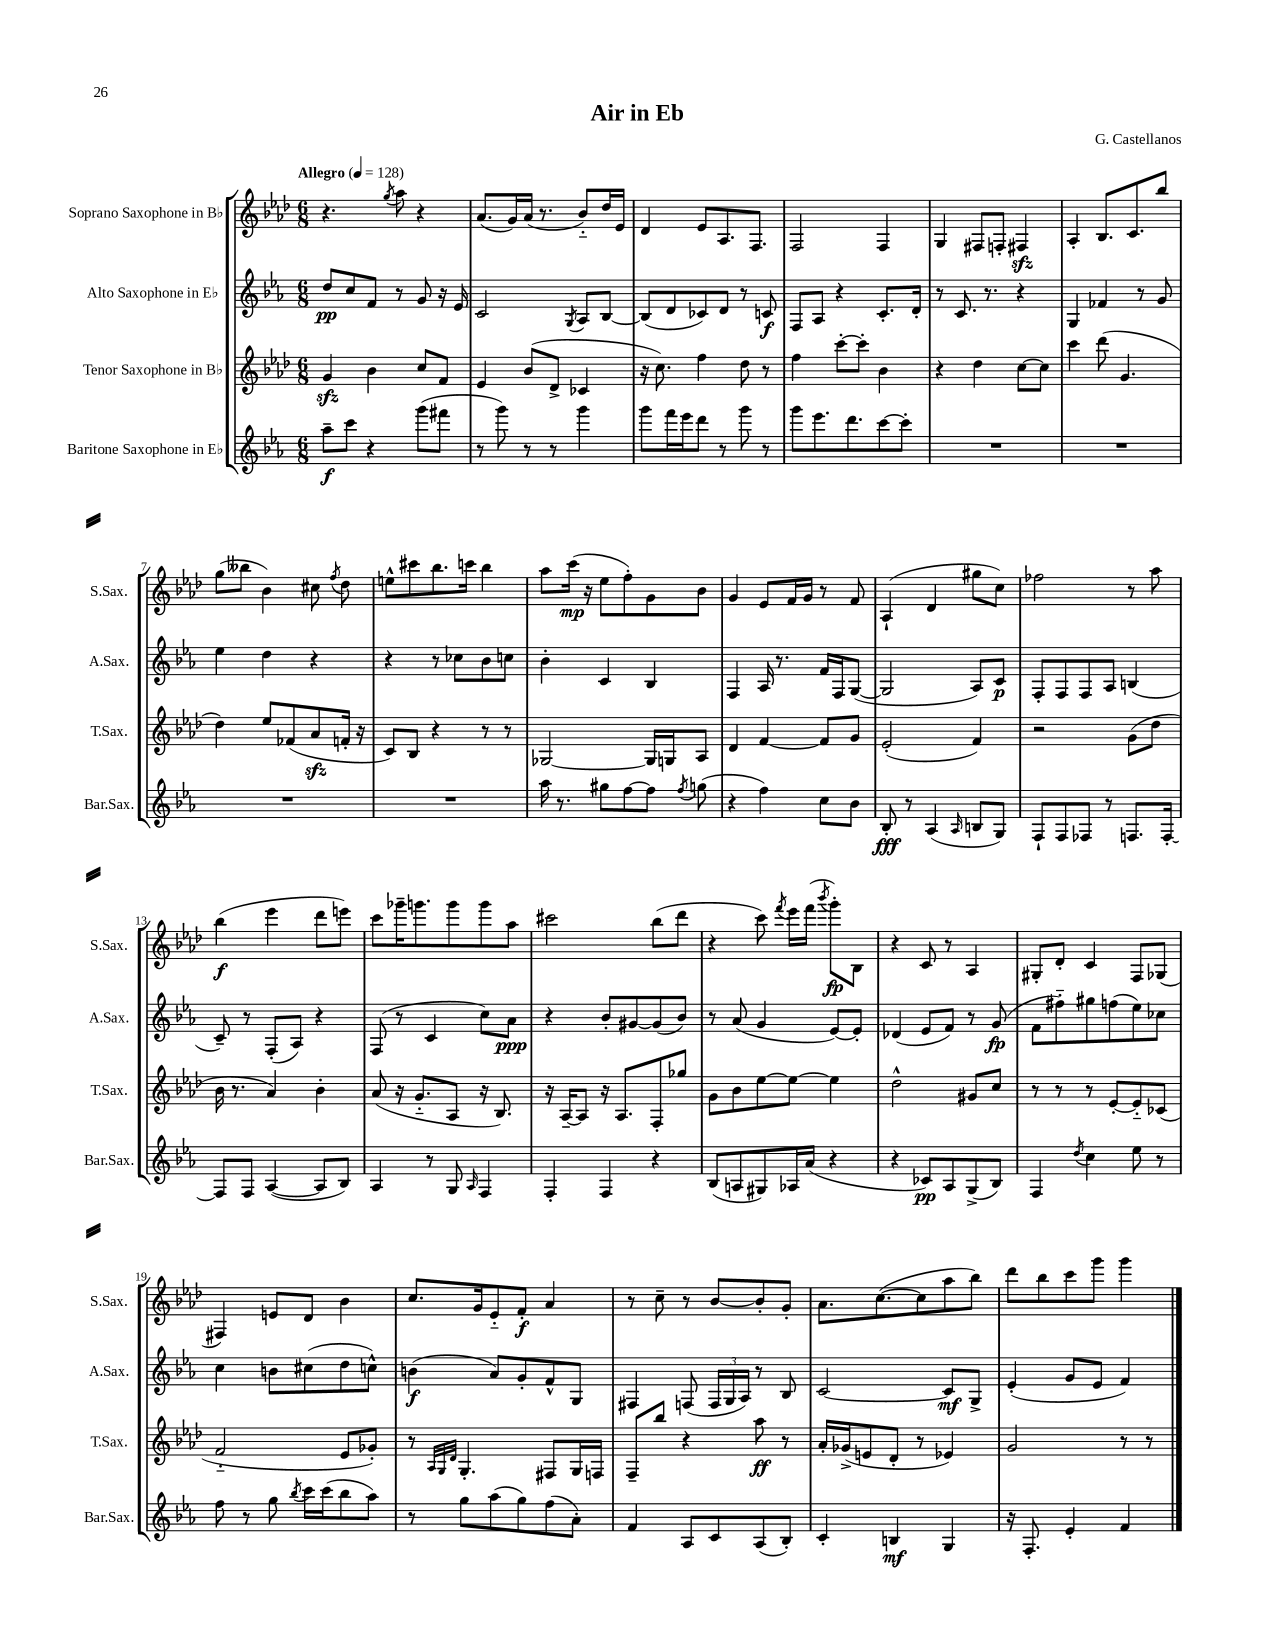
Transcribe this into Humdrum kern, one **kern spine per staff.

**kern	**dynam	**kern	**dynam	**kern	**dynam	**kern	**dynam
*part4	*part4	*part3	*part3	*part2	*part2	*part1	*part1
*staff4	*staff4	*staff3	*staff3	*staff2	*staff2	*staff1	*staff1
*I"Baritone Saxophone in E♭	*	*I"Tenor Saxophone in B♭	*	*I"Alto Saxophone in E♭	*	*I"Soprano Saxophone in B♭	*
*I'Bar.Sax.	*	*I'T.Sax.	*	*I'A.Sax.	*	*I'S.Sax.	*
*clefG2	*	*clefG2	*	*clefG2	*	*clefG2	*
*k[b-e-a-]	*	*k[b-e-a-d-]	*	*k[b-e-a-]	*	*k[b-e-a-d-]	*
*M6/8	*	*M6/8	*	*M6/8	*	*M6/8	*
*MM128	*	*MM128	*	*MM128	*	*MM128	*
=1	=1	=1	=1	=1	=1	=1	=1
!	!	!	!	!	!	!LO:TX:a:B:t=Allegro	!
8aa-~\L	f	4gzz/	.	8dd/L	pp	4.r	.
8ccc\J	.	.	.	8cc/	.	.	.
4r	.	4b-\	.	8f/J	.	.	.
.	.	.	.	.	.	8qgg/	.
.	.	.	.	8r	.	8aa-\	.
(8ggg\L	.	8cc/L	.	8g/	.	4r	.
8fff#X\J	.	8f/J	.	16r	.	.	.
.	.	.	.	16e-/	.	.	.
=2	=2	=2	=2	=2	=2	=2	=2
8r	.	4e-/	.	2c/	.	(8.a-/L	.
8ggg\)	.	.	.	.	.	.	.
.	.	.	.	.	.	16g/L)	.
8r	.	(8b-/L	.	.	.	(16a-/JJ	.
.	.	.	.	.	.	8.r	.
8r	.	8d-^/J	.	.	.	.	.
.	.	.	.	8qG/	.	.	.
4ggg\	.	4c-X/	.	8A-/L	.	8b-/L)	.
.	.	.	.	[8B-/J	.	16dd-/L	.
.	.	.	.	.	.	16e-/JJ	.
=3	=3	=3	=3	=3	=3	=3	=3
8ggg\L	.	16r	.	(8B-/L]	.	4d-/	.
.	.	8.cc\)	.	.	.	.	.
16fff\L	.	.	.	8d/	.	.	.
16eee-\J	.	.	.	.	.	.	.
8ddd\J	.	4ff\	.	8c-X/)	.	8e-/L	.
8r	.	.	.	8d/J	.	8.A-/	.
8ggg\	.	8dd-\	.	8r	.	.	.
.	.	.	.	.	.	8.F/J	.
8r	.	8r	.	8cn/	f	.	.
=4	=4	=4	=4	=4	=4	=4	=4
8ggg\L	.	4ff\	.	8F/L	.	2F/	.
8.eee-\	.	.	.	8A-/J	.	.	.
.	.	[8ccc'\L	.	4r	.	.	.
8.ddd\	.	.	.	.	.	.	.
.	.	8ccc'\J]	.	.	.	.	.
[8ccc\	.	4b-\	.	8.c'/L	.	4F/	.
8ccc'\J]	.	.	.	.	.	.	.
.	.	.	.	16d'/Jk	.	.	.
=5	=5	=5	=5	=5	=5	=5	=5
2.r	.	4r	.	8r	.	4G/	.
.	.	.	.	8.c/	.	.	.
.	.	4dd-\	.	.	.	8F#X/L	.
.	.	.	.	8.r	.	.	.
.	.	.	.	.	.	8Fn'/J	.
.	.	[8cc\L	.	4r	.	4F#Xzz/	.
.	.	8cc\J]	.	.	.	.	.
=6	=6	=6	=6	=6	=6	=6	=6
2.r	.	4ccc\	.	4G/	.	4A-'/	.
.	.	(8ddd-\	.	4f-X/	.	8.B-/L	.
.	.	4.g/	.	.	.	.	.
.	.	.	.	.	.	8.c/	.
.	.	.	.	8r	.	.	.
.	.	.	.	8g/	.	8bb-/J	.
!!LO:LB:g=z
=7	=7	=7	=7	=7	=7	=7	=7
2.r	.	4dd-\)	.	4ee-\	.	(8gg\L	.
.	.	.	.	.	.	8bb--X\J	.
.	.	8ee-/L	.	4dd\	.	4b-\)	.
.	.	(8f-X/	.	.	.	.	.
.	.	8a-zz/	.	4r	.	8cc#X\	.
.	.	.	.	.	.	8qff/	.
.	.	16fn'/Jk	.	.	.	8dd-\	.
.	.	16r	.	.	.	.	.
=8	=8	=8	=8	=8	=8	=8	=8
2.r	.	8c/L)	.	4r	.	8een^^\L	.
.	.	8B-/J	.	.	.	8ccc#X\	.
.	.	4r	.	8r	.	8.bb-\	.
.	.	.	.	8cc-X\L	.	.	.
.	.	.	.	.	.	16cccn\Jk	.
.	.	8r	.	8b-\	.	4bb-\	.
.	.	8r	.	8ccn\J	.	.	.
=9	=9	=9	=9	=9	=9	=9	=9
16aa-\	.	[2G-X/	.	4b-'\	.	8aa-\L	.
8.r	.	.	.	.	.	.	.
.	.	.	.	.	.	(16ccc\Jk	mp
.	.	.	.	.	.	16r	.
8gg#X\L	.	.	.	4c/	.	8ee-\L	.
[8ff\	.	.	.	.	.	8ff'\)	.
8ff\J]	.	16G-/LL]	.	4B-/	.	8g\	.
.	.	16Gn/J	.	.	.	.	.
8qff/	.	.	.	.	.	.	.
(8ggn\	.	8A-/J	.	.	.	8b-\J	.
=10	=10	=10	=10	=10	=10	=10	=10
4r	.	4d-/	.	4F/	.	4g/	.
4ff\)	.	[4f/	.	16A-/	.	8e-/L	.
.	.	.	.	8.r	.	.	.
.	.	.	.	.	.	16f/L	.
.	.	.	.	.	.	16g/JJ	.
8cc\L	.	8f/L]	.	16f/LL	.	8r	.
.	.	.	.	16F/J	.	.	.
8b-\J	.	8g/J	.	([8G/J	.	8f/	.
=11	=11	=11	=11	=11	=11	=11	=11
8B-'/	fff	(2e-'/	.	2G/]	.	(4A-`/	.
8r	.	.	.	.	.	.	.
(4A-/	.	.	.	.	.	4d-/	.
16qqA-/	.	.	.	.	.	.	.
8Bn/L	.	4f/)	.	8A-/L)	.	8gg#X\L	.
8G/J)	.	.	.	8c/J	p	8cc\J)	.
=12	=12	=12	=12	=12	=12	=12	=12
8F`/L	.	2r	.	8F'/L	.	2ff-X\	.
8F/	.	.	.	8F/	.	.	.
8F-X/J	.	.	.	8F/	.	.	.
8r	.	.	.	8A-/J	.	.	.
8.Fn/L	.	(8g\L	.	(4Bn/	.	8r	.
.	.	8dd-\J	.	.	.	8aa-\	.
[16F'/Jk	.	.	.	.	.	.	.
!!LO:LB:g=z
=13	=13	=13	=13	=13	=13	=13	=13
8F/L]	.	16b-\	.	8c~/)	.	(4bb-\	f
.	.	8.r	.	.	.	.	.
8F/J	.	.	.	8r	.	.	.
([4A-/	.	4a-/)	.	(8F'/L	.	4eee-\	.
.	.	.	.	8A-/J)	.	.	.
8A-/L]	.	4b-'\	.	4r	.	8ddd-\L	.
8B-/J)	.	.	.	.	.	8eeen\J)	.
=14	=14	=14	=14	=14	=14	=14	=14
4A-/	.	(8a-/	.	(8F/	.	8ccc\L	.
.	.	16r	.	8r	.	16ggg-X~\K	.
.	.	8.g/L	.	.	.	8.gggn\	.
8r	.	.	.	4c/	.	.	.
8G/	.	8A-/J	.	.	.	8ggg\	.
16qqA-/	.	.	.	.	.	.	.
4F/	.	16r	.	8cc\L)	.	8ggg\	.
.	.	8.B-/)	.	.	.	.	.
.	.	.	.	8a-\J	ppp	8aa-\J	.
=15	=15	=15	=15	=15	=15	=15	=15
4F'/	.	16r	.	4r	.	2ccc#X\	.
.	.	[16A-~/KL	.	.	.	.	.
.	.	8A-/J]	.	.	.	.	.
4F/	.	16r	.	8b-'/L	.	.	.
.	.	8.A-/L	.	.	.	.	.
.	.	.	.	[8g#X/	.	.	.
4r	.	8F'/	.	(8g#/]	.	(8bb-\L	.
.	.	8gg-X/J	.	8b-/J)	.	8ddd-\J	.
=16	=16	=16	=16	=16	=16	=16	=16
(8B-/L	.	8g\L	.	8r	.	4r	.
8An/	.	8b-\	.	(8a-/	.	.	.
8G#X/)	.	[8ee-\	.	4g/	.	8ccc\)	.
.	.	.	.	.	.	8qfff/	.
16A-X/L	.	8ee-\J_	.	.	.	16eee-\LL	.
(16a-/JJ	.	.	.	.	.	(16fff\JJ	.
.	.	.	.	.	.	8qbbb-/	.
4r	.	4ee-\]	.	[8e-/L)	.	8ggg'\L)	fp
.	.	.	.	8e-'/J]	.	8B-\J	.
=17	=17	=17	=17	=17	=17	=17	=17
4r	.	2dd-^^\	.	(4d-X/	.	4r	.
8c-X/L)	pp	.	.	8e-/L	.	8c/	.
8A-/	.	.	.	8f/J)	.	8r	.
(8G^/	.	8g#X/L	.	8r	.	4A-/	.
8B-/J)	.	8cc/J	.	(8g/	fp	.	.
=18	=18	=18	=18	=18	=18	=18	=18
4F/	.	8r	.	8f\L	.	8G#X'/L	.
.	.	8r	.	8ff#X\)	.	8d-'/J	.
8qdd/	.	.	.	.	.	.	.
4cc\	.	8r	.	8gg#X\	.	4c/	.
.	.	[8e-'/L	.	(8ffn\	.	.	.
8ee-\	.	8e-/]	.	8ee-\)	.	8F/L	.
8r	.	(8c-X/J	.	8cc-X\J	.	(8G-X/J	.
!!LO:LB:g=z
=19	=19	=19	=19	=19	=19	=19	=19
8ff\	.	2f/	.	4cc\	.	4F#X/)	.
8r	.	.	.	.	.	.	.
8gg\	.	.	.	8bn\L	.	8en/L	.
8qbb-/	.	.	.	.	.	.	.
16ccc\LL	.	.	.	(8cc#X\	.	8d-/J	.
(16ccc\J	.	.	.	.	.	.	.
8bb-\	.	8e-/L	.	8dd\	.	4b-\	.
8aa-\J)	.	8g-X'/J)	.	8ccn^^\J)	.	.	.
=20	=20	=20	=20	=20	=20	=20	=20
8r	.	8r	.	(4bn\	f	8.cc/L	.
.	.	32qqA-/LLL	.	.	.	.	.
.	.	32qqG/	.	.	.	.	.
.	.	32qqd-/JJJ	.	.	.	.	.
8gg\L	.	4.G'/	.	.	.	.	.
.	.	.	.	.	.	16g/k	.
(8aa-\	.	.	.	8a-/L)	.	8e-/	.
8gg\)	.	.	.	8g'/	.	8f'/J	f
(8ff\	.	8F#X/L	.	8f^^/	.	4a-/	.
8a-'\J)	.	16G/L	.	8G/J	.	.	.
.	.	16Fn/JJ	.	.	.	.	.
=21	=21	=21	=21	=21	=21	=21	=21
4f/	.	8F~/L	.	4F#X/	.	8r	.
.	.	8bb-/J	.	.	.	8cc~\	.
8A-/L	.	4r	.	(8Fn/	.	8r	.
8c/	.	.	.	24F/LL	.	[8b-/L	.
.	.	.	.	24G/	.	.	.
.	.	.	.	24A-/JJ)	.	.	.
(8A-/	.	8aa-\	ff	8r	.	8b-'/]	.
8B-'/J)	.	8r	.	8B-/	.	8g'/J	.
=22	=22	=22	=22	=22	=22	=22	=22
4c'/	.	16a-'/LL	.	[2c/	.	8.a-\L	.
.	.	(16g-X^/J	.	.	.	.	.
.	.	8en/	.	.	.	.	.
.	.	.	.	.	.	([8.cc\	.
4Bn/	mf	8d-'/J	.	.	.	.	.
.	.	8r	.	.	.	8cc\]	.
4G/	.	4e-X/)	.	8c/L]	mf	8aa-\	.
.	.	.	.	8G^/J	.	8bb-\J)	.
=23	=23	=23	=23	=23	=23	=23	=23
16r	.	2g/	.	(4e-'/	.	8ddd-\L	.
8.F'/	.	.	.	.	.	.	.
.	.	.	.	.	.	8bb-\	.
4e-'/	.	.	.	8g/L	.	8ccc\	.
.	.	.	.	8e-/J	.	8ggg\J	.
4f/	.	8r	.	4f/)	.	4ggg\	.
.	.	8r	.	.	.	.	.
==	==	==	==	==	==	==	==
*-	*-	*-	*-	*-	*-	*-	*-
